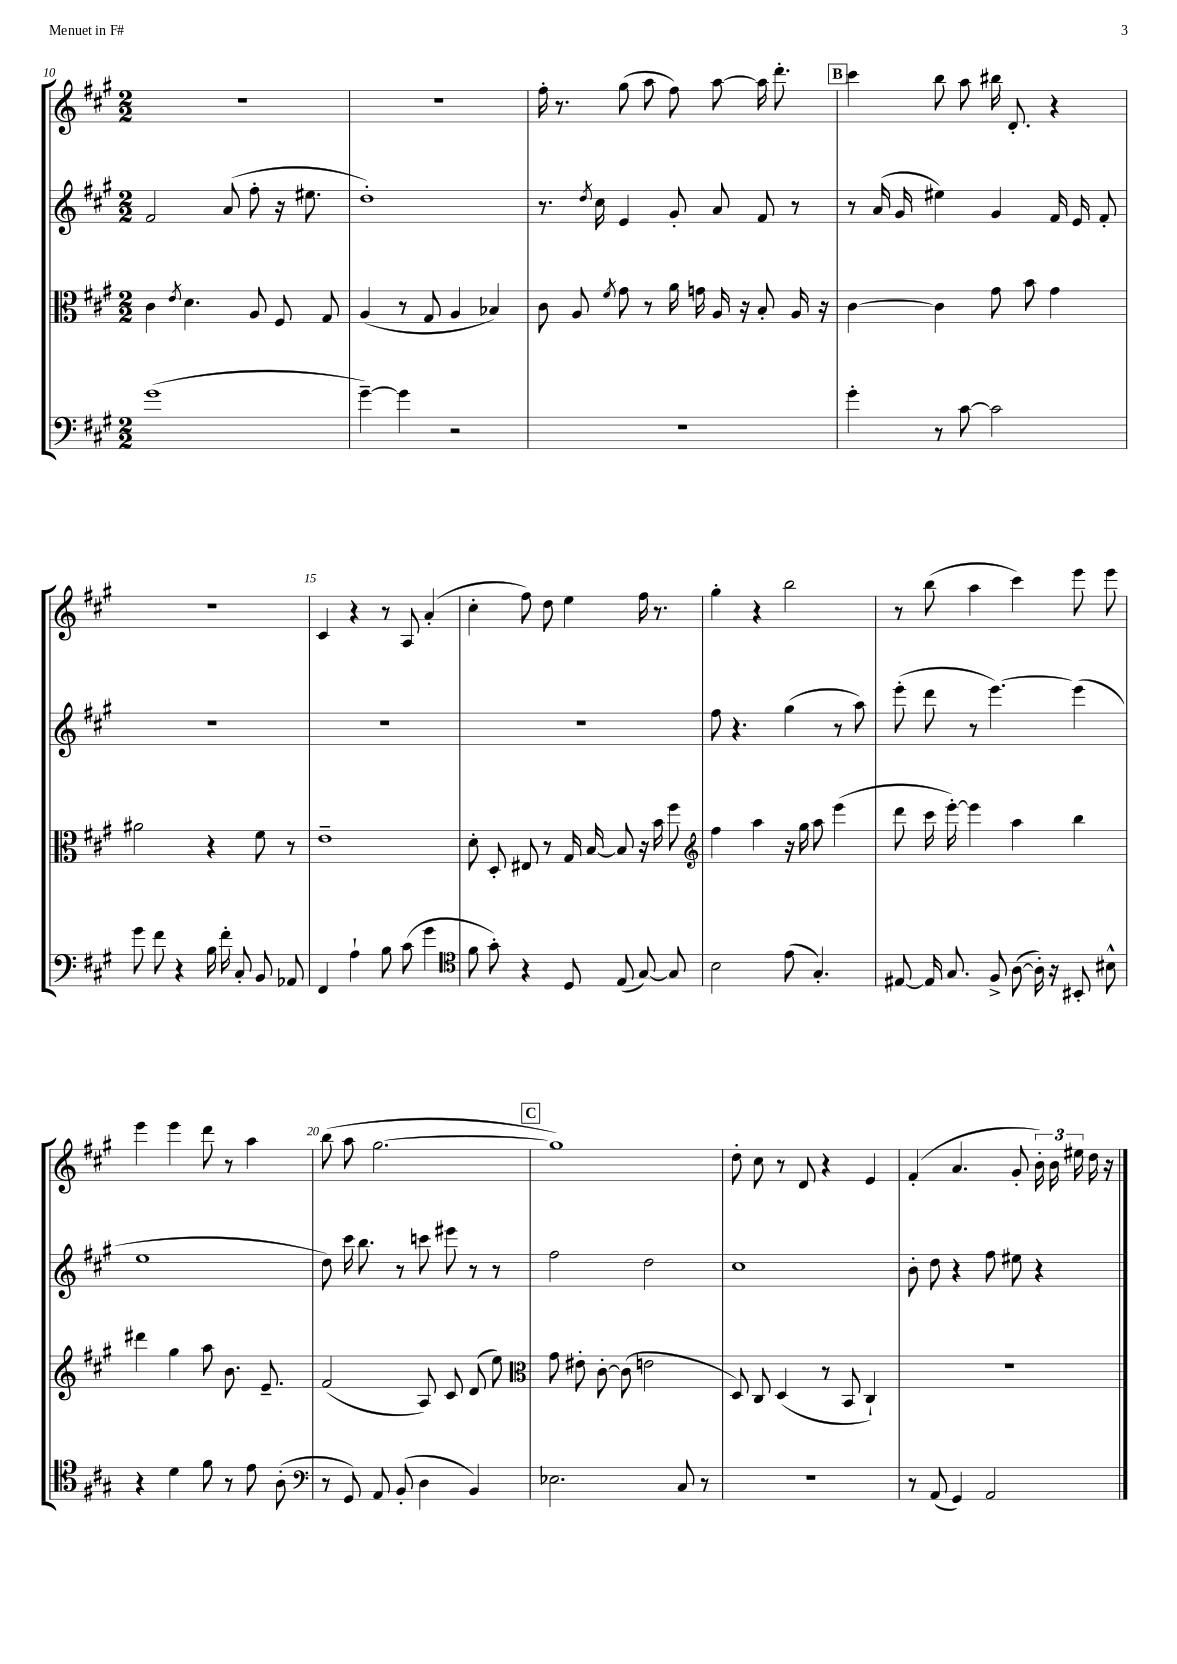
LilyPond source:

<<
\new StaffGroup <<
\new Staff = "s0" {
    \clef treble \key a \major \numericTimeSignature \time 2/2
    \autoBeamOff r1 |
    R1 |
    fis''16-. r8. gis''8( a''8 fis''8) a''8~ a''16 d'''8.-. |
    \mark \markup { \box "B" } cis'''4 b''8 a''8 bis''16 d'8.-. r4 |
    R1 |
    cis'4 r4 r8 a8 a'4-.( |
    cis''4-. fis''8) d''8 e''4 fis''16 r8. |
    gis''4-. r4 b''2 |
    r8 b''8( a''4 cis'''4) e'''8 e'''8 |
    e'''4 e'''4 d'''8 r8 a''4 |
    b''8( a''8 gis''2.~ |
    \mark \markup { \box "C" } gis''1) |
    d''8-. cis''8 r8 d'8 r4 e'4 |
    fis'4-.( a'4. gis'8-. \tuplet 3/2 { b'16-.) b'16 eis''16 } d''16 r16 \bar "|." |
}
\new Staff = "s1" {
    \clef treble \key a \major \numericTimeSignature \time 2/2
    \autoBeamOff fis'2 a'8( fis''8-. r16 eis''8. |
    d''1-.) |
    r8. \acciaccatura { d''8 } cis''16 e'4 gis'8-. a'8 fis'8 r8 |
    \mark \markup { \box "B" } r8 a'16( gis'16 eis''4) gis'4 fis'16 e'16 fis'8-. |
    R1 |
    R1 |
    R1 |
    fis''8 r4. gis''4( r8 a''8) |
    e'''8-.( d'''8 r8 e'''4.~) e'''4( |
    e''1 |
    d''8) cis'''16 b''8. r8 c'''8 eis'''8 r8 r8 |
    \mark \markup { \box "C" } fis''2 d''2 |
    cis''1 |
    b'8-. d''8 r4 fis''8 eis''8 r4 \bar "|." |
}
\new Staff = "s2" {
    \clef alto \key a \major \numericTimeSignature \time 2/2
    \autoBeamOff cis'4 \acciaccatura { e'8 } d'4. a8 fis8 gis8 |
    a4( r8 gis8 a4 bes4) |
    cis'8 a8 \acciaccatura { fis'8 } gis'8 r8 a'16 g'16 a16 r16 b8-. a16 r16 |
    \mark \markup { \box "B" } cis'4~ cis'4 gis'8 b'8 gis'4 |
    ais'2 r4 fis'8 r8 |
    e'1-- |
    d'8-. d8-. eis8 r8 gis16 b16~ b8 r16 b'16 fis''8 |
    \clef treble fis''4 a''4 r16 gis''16 a''8 e'''4( |
    d'''8 cis'''16 e'''16~-.) e'''4 a''4 b''4 |
    dis'''4 gis''4 a''8 b'8. e'8.-- |
    fis'2( a8) cis'8 d'8( e''8) |
    \mark \markup { \box "C" } \clef alto gis'8 eis'8-. cis'8~-. cis'8( e'2 |
    d8) cis8 d4( r8 b,8 cis4-!) |
    R1 \bar "|." |
}
\new Staff = "s3" {
    \clef bass \key a \major \numericTimeSignature \time 2/2
    \autoBeamOff gis'1( |
    gis'4~--) gis'4 r2 |
    R1 |
    \mark \markup { \box "B" } gis'4-. r8 cis'8~ cis'2 |
    gis'8 fis'8 r4 b16 fis'16-. cis8-. b,8 aes,8 |
    fis,4 a4-! b8 cis'8( gis'4 |
    \clef tenor fis'8 gis'8-.) r4 d8 e8( gis8~) gis8 |
    b2 e'8( gis4.-.) |
    eis8~ eis16 gis8. fis8-> a8~( a16-.) r16 bis,8-. bis8-^ |
    r4 d'4 fis'8 r8 e'8 a8-.( |
    \clef bass r8 gis,8) a,8 b,8-.( d4 b,4) |
    \mark \markup { \box "C" } ees2. cis8 r8 |
    r1 |
    r8 a,8( gis,4) a,2 \bar "|." |
}
>>
>>
\layout { \context { \Score currentBarNumber = #10 \override BarNumber.break-visibility = ##(#f #t #t) barNumberVisibility = #(every-nth-bar-number-visible 5) } }
